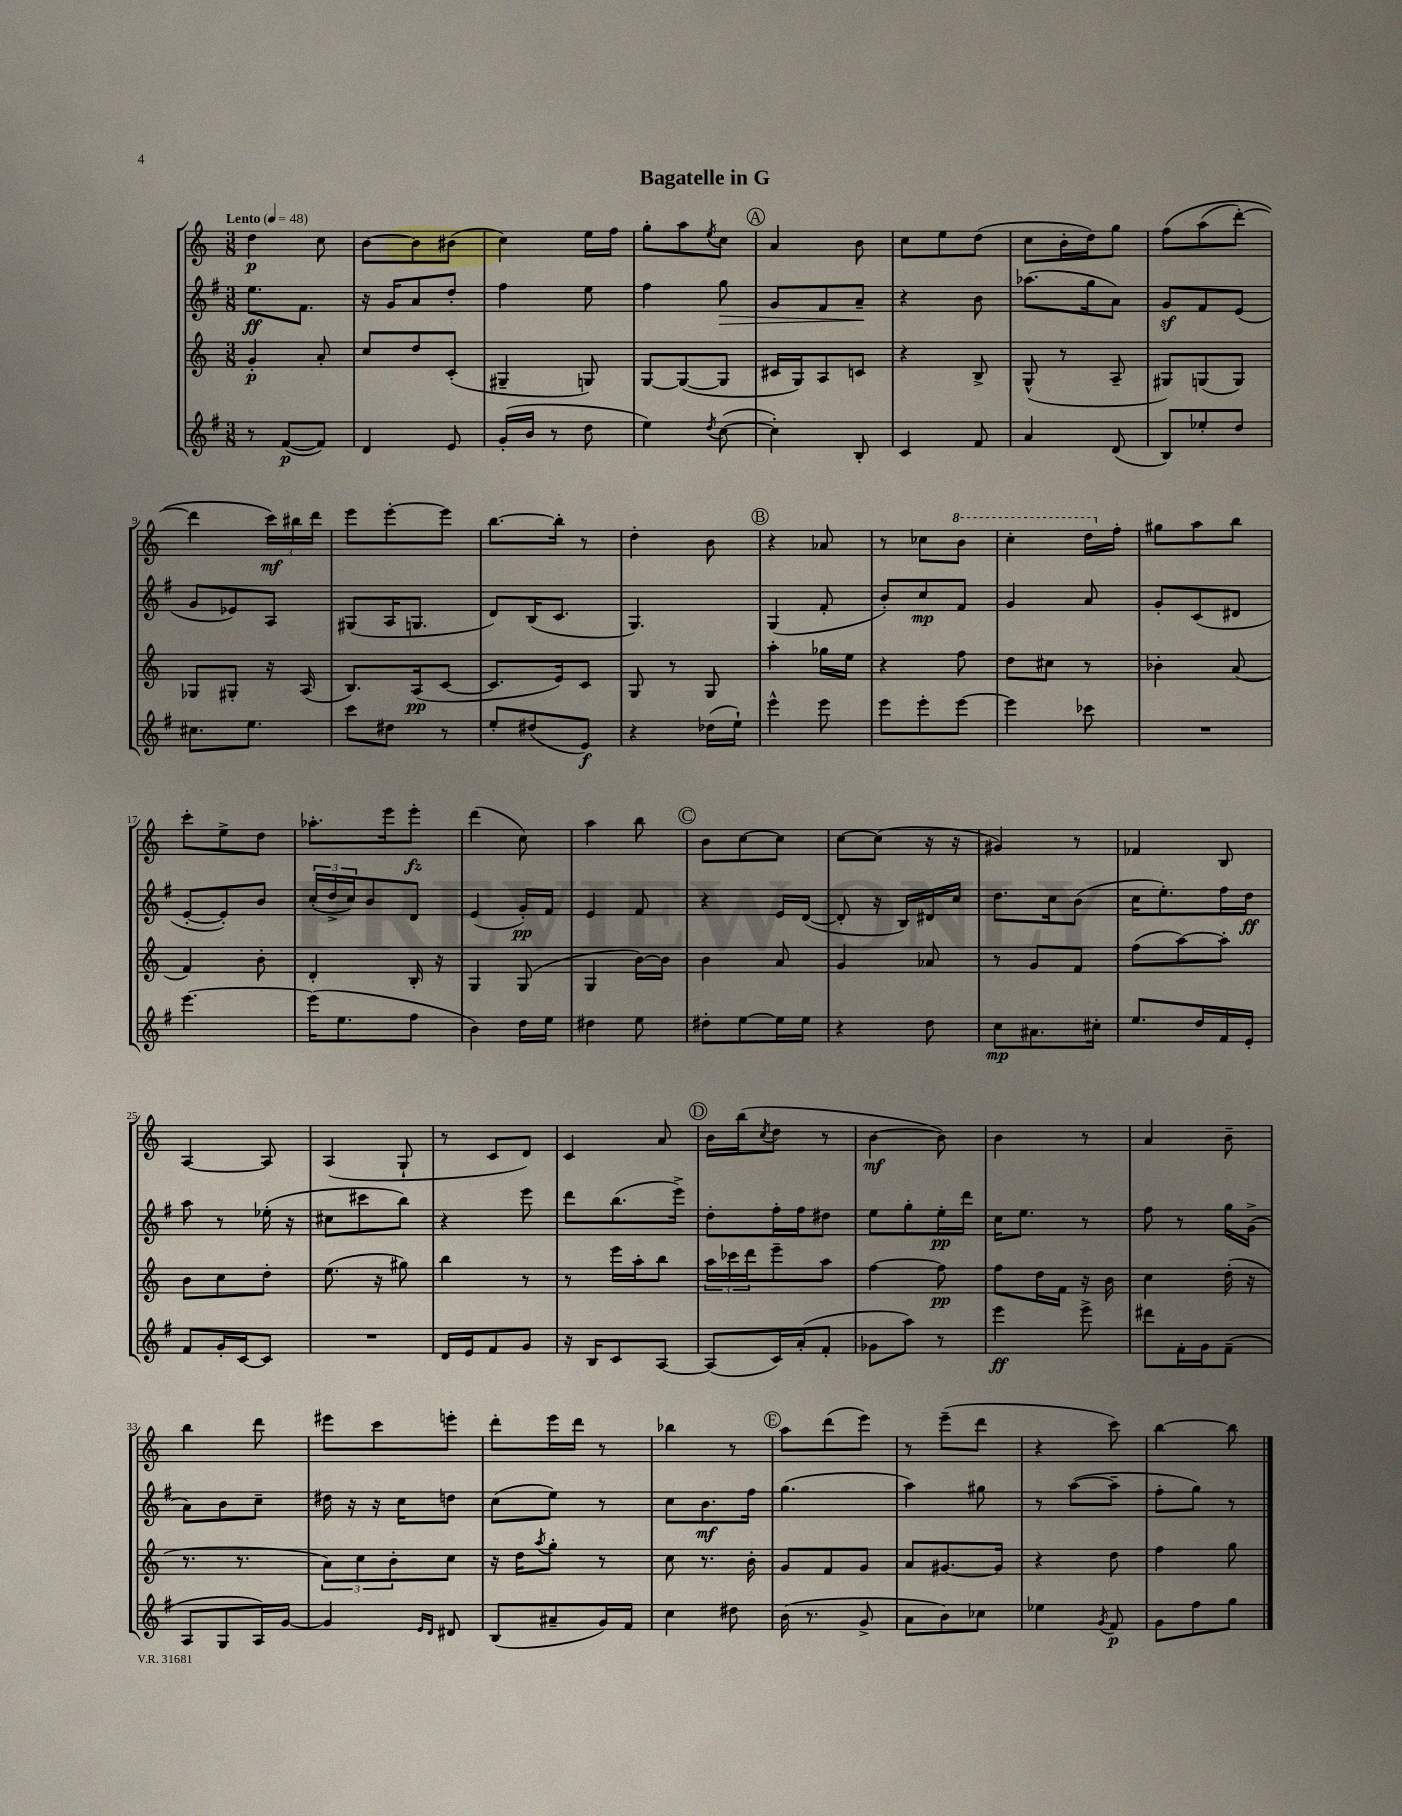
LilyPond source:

\header { title = "Bagatelle in G" }
<<
\new StaffGroup <<
\new Staff = "s0" {
    \clef treble \key c \major \numericTimeSignature \time 3/8 \tempo "Lento" 4 = 48
    d''4\p c''8 |
    b'8~ b'8 bis'8( |
    c''4) e''16 f''16 |
    g''8-. a''8 \acciaccatura { e''8 } c''8 |
    \mark \markup { \circle "A" } a'4 b'8 |
    c''8 e''8 d''8( |
    c''8 b'16-. d''16) g''8 |
    f''8\( a''8( d'''8~-.) |
    d'''4 \tuplet 3/2 { c'''16\mf\) bis''16 d'''16 } |
    e'''8 e'''8~-. e'''8 |
    b''8.~ b''16-. r8 |
    d''4-. b'8 |
    \mark \markup { \circle "B" } r4 aes'8 |
    r8 ces''8 \ottava #1 b''8 |
    c'''4-. d'''16 \ottava #0 f''16-. |
    gis''8 a''8 b''8 |
    c'''8-. e''8-> d''8 |
    aes''8.-. e'''16 e'''8-.\fz |
    d'''4( c''8) |
    a''4 b''8 |
    \mark \markup { \circle "C" } b'8 c''8~ c''8 |
    c''8~ c''8( r16 r16 |
    gis'4) r8 |
    fes'4 b8 |
    a4~ a8 |
    a4( g8-! |
    r8 c'8 d'8) |
    c'4 a'8 |
    \mark \markup { \circle "D" } b'16 b''16( \acciaccatura { c''8 } d''8 r8 |
    b'4~\mf b'8) |
    b'4 r8 |
    a'4 b'8-- |
    b''4 d'''8 |
    eis'''8 c'''8 e'''8-. |
    d'''8-. e'''16 d'''16 r8 |
    bes''4 r8 |
    \mark \markup { \circle "E" } a''8 d'''8( e'''8) |
    r8 e'''8--( d'''8 |
    r4 c'''8) |
    b''4~ b''8 \bar "|." |
}
\new Staff = "s1" {
    \clef treble \key g \major \numericTimeSignature \time 3/8
    e''8.\ff fis'8. |
    r16 g'16 a'8 d''8-. |
    fis''4 e''8 |
    fis''4 g''8\> |
    \mark \markup { \circle "A" } g'8 fis'8 a'8--\! |
    r4 b'8 |
    aes''8.( g''16 a'8) |
    g'8\sf fis'8 e'8( |
    g'8 ees'8) a8 |
    gis8( a16 g8. |
    d'8) b16( c'8. |
    g4.) |
    \mark \markup { \circle "B" } g4( fis'8-. |
    b'8-.) c''8\mp fis'8 |
    g'4 a'8 |
    g'8-. c'8( dis'8 |
    e'8~-. e'8-.) b'8 |
    \tuplet 3/2 { c''16-.( d''16-> c''16) } b'8 d'8 |
    e'4( g'16-.\pp) fis'16 |
    e'4 fis'8 |
    \mark \markup { \circle "C" } r4 e'16 d'16~( |
    d'8-. r16 b16) dis'16 c''16 |
    d''8. c''16 b'8( |
    c''16 e''8.-.) fis''16 d''16\ff |
    a''8 r8 ees''16-.( r16 |
    cis''8 cis'''8 b''8) |
    r4 e'''8 |
    d'''8 b''8.( e'''16->) |
    \mark \markup { \circle "D" } d''8-. fis''16-. fis''16 dis''8 |
    e''8 g''8-. e''16-.\pp d'''16 |
    c''16 e''8. r8 |
    fis''8 r8 g''16 g'16->( |
    a'8) b'8 c''8-- |
    dis''16 r16 r16 c''16 d''8 |
    c''8( e''8) r8 |
    c''8 b'8.\mf fis''16 |
    \mark \markup { \circle "E" } g''4.( |
    a''4) gis''8 |
    r8 a''8~( a''8-- |
    fis''8-. g''8) r8 \bar "|." |
}
\new Staff = "s2" {
    \clef treble \key c \major \numericTimeSignature \time 3/8
    g'4-.\p a'8-. |
    c''8 d''8 c'8-.( |
    gis4-- g8) |
    g8~ g8~( g8 |
    \mark \markup { \circle "A" } cis'16 g16) a8 c'8 |
    r4 b8-> |
    g8-^( r8 a8-- |
    gis8) g8( g8) |
    ges8 gis8-. r16 a16( |
    b8.) a16\pp( c'8~ |
    c'8. e'16) c'8 |
    g8 r8 g8 |
    \mark \markup { \circle "B" } a''4-. ges''16 e''16 |
    r4 f''8 |
    d''8 cis''8 r8 |
    bes'4-. a'8( |
    f'4) b'8-. |
    d'4-. b16-. r16 |
    g4 g8( |
    g4 b'16~) b'16 |
    \mark \markup { \circle "C" } b'4 a'8 |
    g'4 aes'8 |
    r8 g'8 f'8 |
    f''8( a''8~) a''8-. |
    b'8 c''8 d''8-. |
    e''8.( r16 gis''8) |
    b''4 r8 |
    r8 e'''16 a''16-. b''8 |
    \mark \markup { \circle "D" } \tuplet 3/2 { a''16 ces'''16 d'''16 } e'''8-- a''8 |
    f''4~ f''8\pp |
    f''8 d''16 f'16 r16 b'16 |
    c''4 d''16-.( r16 |
    r8. r8. |
    \tuplet 3/2 { a'8) c''8 b'8-. } c''8 |
    r16 d''16 \acciaccatura { a''8 } g''8-. r8 |
    c''8 r8. b'16-. |
    \mark \markup { \circle "E" } g'8 f'8 g'8 |
    a'8 gis'8.~ gis'16 |
    r4 d''8 |
    f''4 g''8 \bar "|." |
}
\new Staff = "s3" {
    \clef treble \key g \major \numericTimeSignature \time 3/8
    r8 fis'8~\p( fis'8) |
    d'4 e'8 |
    g'16-.( b'16 r8 d''8 |
    e''4) \acciaccatura { d''8 } c''8~( |
    \mark \markup { \circle "A" } c''4-.) b8-. |
    c'4 fis'8 |
    a'4 d'8( |
    b8) ees''8-. d''8 |
    cis''8. e''8. |
    c'''8 dis''8 r8 |
    e''8-. dis''8( e'8\f) |
    r4 des''16( e''16-!) |
    \mark \markup { \circle "B" } e'''4-^ e'''8 |
    e'''8 e'''8-. e'''8~ |
    e'''4 ces'''8 |
    R4. |
    e'''4.~ |
    e'''16( e''8. fis''8 |
    b'4) d''16 e''16 |
    dis''4 e''8 |
    \mark \markup { \circle "C" } dis''8-. e''8~ e''16 e''16 |
    r4 d''8 |
    c''8\mp ais'8. cis''16-. |
    e''8. d''16 fis'16 e'16-. |
    fis'8 g'16-. c'16~ c'8 |
    R4. |
    d'16 e'16 fis'8 g'8 |
    r16 b16 c'8 a8~ |
    \mark \markup { \circle "D" } a8( c'16) a'16-.( fis'8-. |
    ges'8 a''8) r8 |
    e'''4\ff e'''8-> |
    dis'''8 fis'16-. g'16 fis'8--( |
    a8 g8 a16) g'16~ |
    g'4 \grace { e'16 d'16 } dis'8 |
    b8( ais'8-- g'16) fis'16 |
    c''4 dis''8 |
    \mark \markup { \circle "E" } b'16( r8. g'8-> |
    a'8 b'8) ces''8 |
    ees''4 \acciaccatura { g'8 } fis'8\p |
    g'8 fis''8 g''8 \bar "|." |
}
>>
>>
